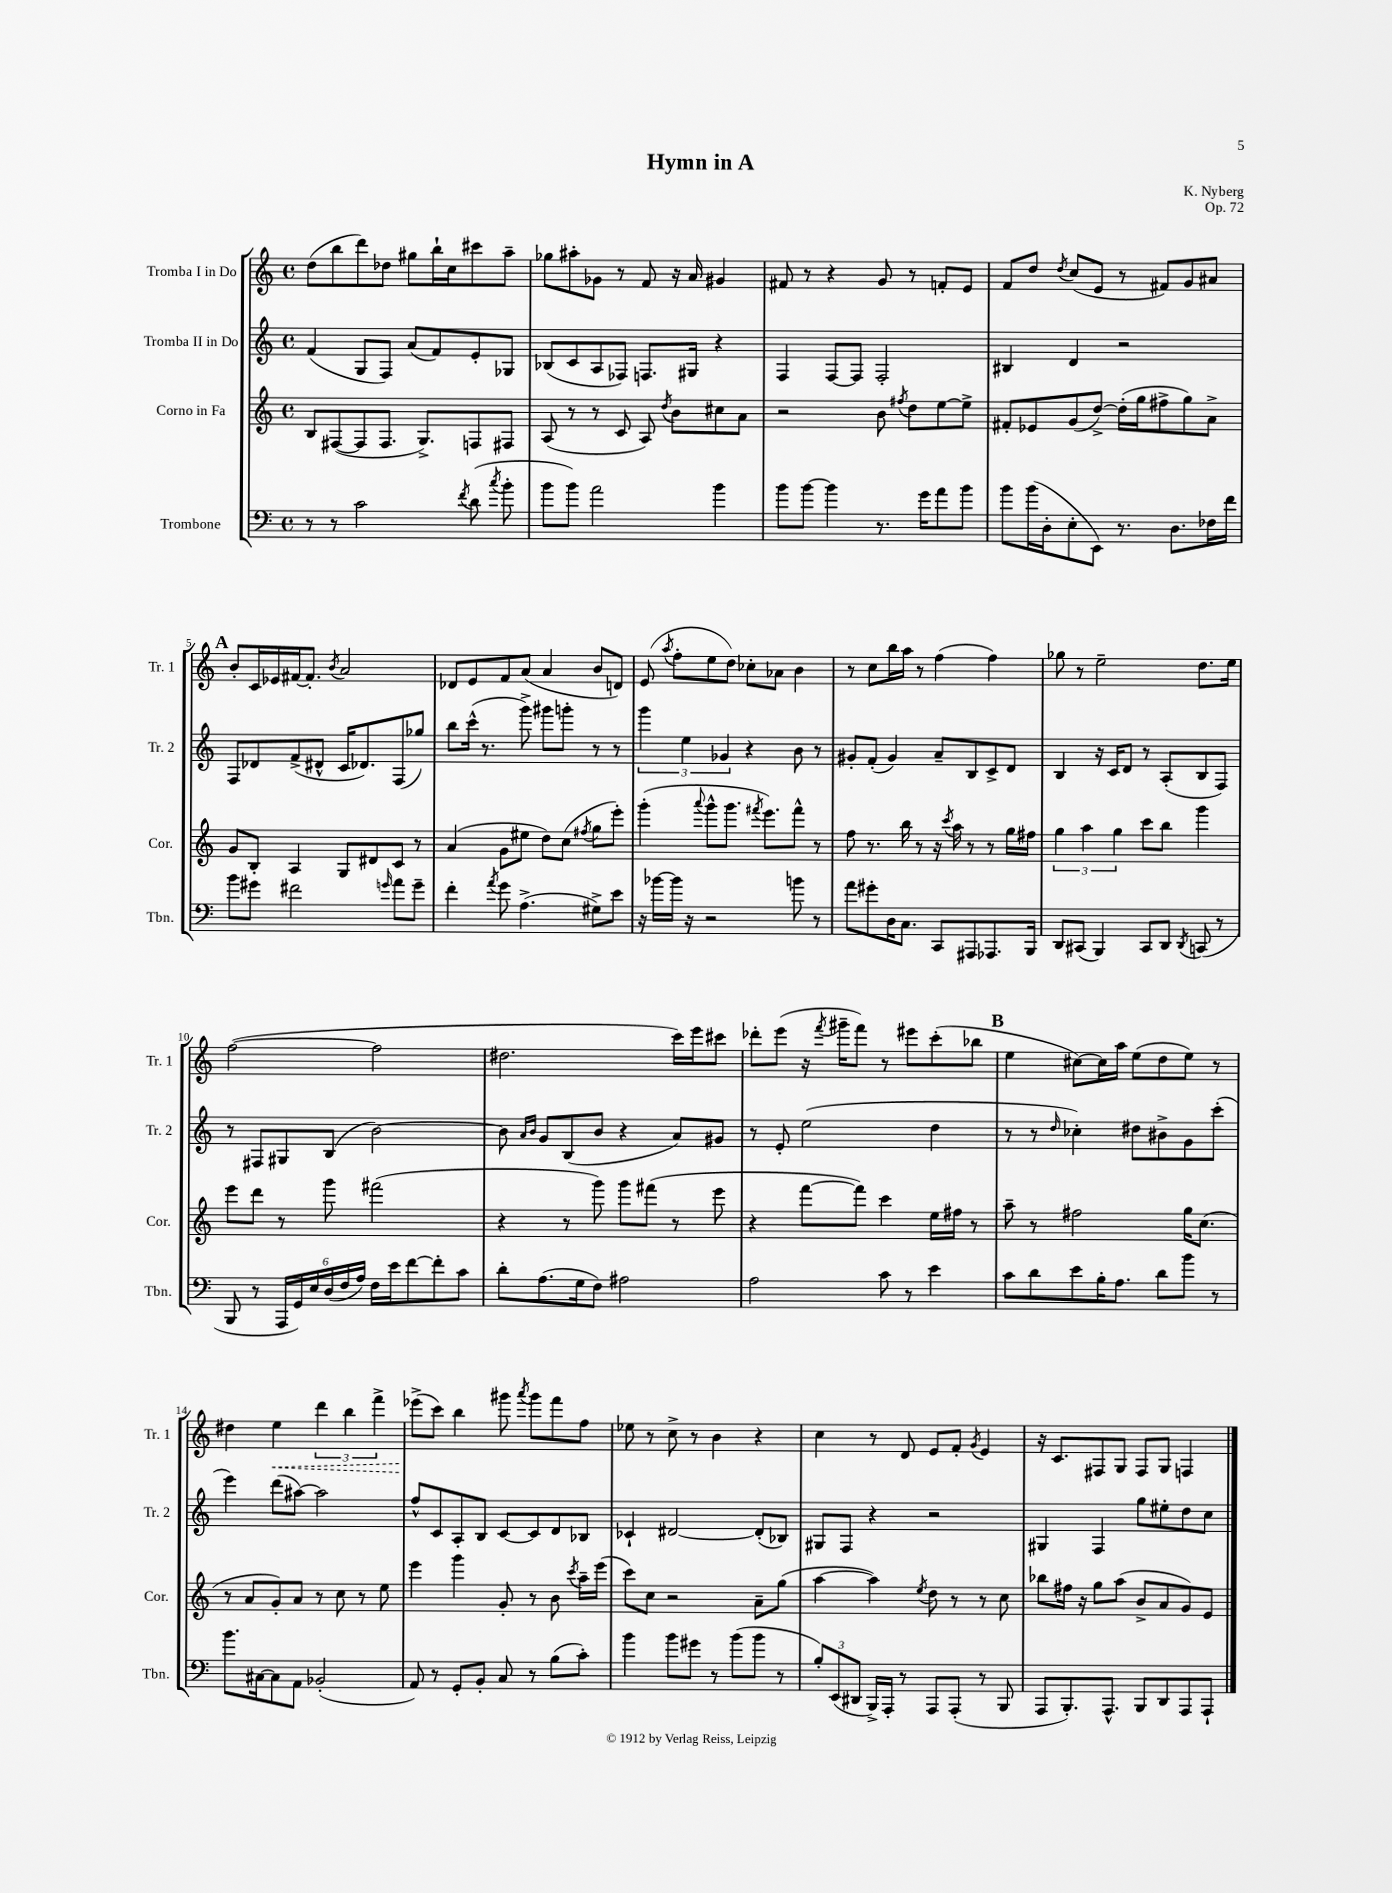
\header { title = "Hymn in A" composer = "K. Nyberg" opus = "Op. 72" }
<<
\new StaffGroup <<
\new Staff = "s0" \with { instrumentName = "Tromba I in Do" shortInstrumentName = "Tr. 1" } {
    \clef treble \key c \major \defaultTimeSignature \time 4/4
    \autoBeamOff d''8[( b''8 d'''8) des''8] gis''8[ b''16-! c''16 cis'''8 a''8]-- |
    ges''8[ ais''8-. ges'8] r8 f'8 r16 a'16 gis'4 |
    fis'8 r8 r4 g'8 r8 f'8[-. e'8] |
    f'8[ d''8] \acciaccatura { d''8 } c''8[( e'8] r8 fis'8[) g'8 ais'8] |
    \mark \markup { \bold "A" } b'8[-. c'16 ees'16 fis'16~ fis'8.]-. \acciaccatura { b'8 } a'2 |
    des'8[ e'8 f'8 a'8]( a'4 b'8[ d'8]) |
    e'8( \acciaccatura { a''8 } f''8[-. e''8 d''8]) ces''8[-. aes'8] b'4 |
    r8 c''8[ b''16 a''16] r8 f''4( f''4) |
    ges''8 r8 e''2-- d''8.[ e''16] |
    f''2~( f''2 |
    dis''2. c'''16[) e'''16 cis'''8] |
    des'''8[-. e'''8]( r16 \acciaccatura { f'''8 } gis'''16[-- f'''8]) r8 eis'''8[ c'''8-.( bes''8] |
    \mark \markup { \bold "B" } e''4 cis''8[~) cis''16 a''16] e''8[( d''8 e''8]) r8 |
    dis''4 \once \override Hairpin.style = #'dashed-line e''4\< \tuplet 3/2 { d'''4 b''4 f'''4-> } |
    ees'''8[->\!( c'''8]) b''4 gis'''8 \acciaccatura { a'''8 } gis'''8[ f'''8 f''8] |
    ees''8 r8 c''8-> r8 b'4 r4 |
    c''4 r8 d'8 e'8[ f'8]-. \acciaccatura { g'8 } e'4 |
    r16 c'8.[ fis8 g8] fis8[ g8] f4 \bar "|." |
}
\new Staff = "s1" \with { instrumentName = "Tromba II in Do" shortInstrumentName = "Tr. 2" } {
    \clef treble \key c \major \defaultTimeSignature \time 4/4
    \autoBeamOff f'4( g8[ f8]) a'8[( f'8) e'8-. ges8] |
    bes8[( c'8 a8 fes8]) f8.[ gis16] r4 |
    f4 f8[~ f8] f2-. |
    bis4 d'4 r2 |
    \mark \markup { \bold "A" } f8[ des'8 f'8->( dis'8]-^ c'16[ des'8.) f8( ges''8]) |
    b''8[ c'''16]-^( r8. g'''8->) gis'''8[ g'''8]-. r8 r8 |
    \tuplet 3/2 { g'''4 e''4 ges'4 } r4 b'8 r8 |
    gis'8[-. f'8]-.( gis'4) a'8[-- b8 c'8-> d'8] |
    b4 r16 c'16[ d'8] r8 a8[-.( b8 f8]) |
    r8 fis8[ gis8 b8]( b'2~) |
    b'8 \grace { a'16[ b'16] } g'8[ b8( b'8] r4 a'8[) gis'8] |
    r8 e'8-. e''2( d''4 |
    \mark \markup { \bold "B" } r8 r8 \grace { d''16 } ces''4-.) dis''8[ bis'8-> g'8 c'''8]-.( |
    e'''4) d'''8[( ais''8]~) ais''2 |
    f''8[-^ c'8 a8-. b8] c'8[~ c'8 d'8 bes8] |
    ces'4-! dis'2~ dis'8[-.( bes8]) |
    gis8[ f8] r4 r2 |
    gis4 f4 g''8[ eis''8-. d''8 c''8] \bar "|." |
}
\new Staff = "s2" \with { instrumentName = "Corno in Fa" shortInstrumentName = "Cor." } {
    \clef treble \key c \major \defaultTimeSignature \time 4/4
    \autoBeamOff b8[ fis8~( fis8 fis8.] g8.[->) f8 fis8] |
    a8( r8 r8 c'8 a8) \acciaccatura { d''8 } b'8[ cis''8 a'8] |
    r2 b'8 \acciaccatura { fis''8 } d''8[ e''8~ e''8]-> |
    fis'8[-. ees'8 g'8( d''8]~->) d''16[-.( g''16 fis''8-> g''8) a'8]-> |
    \mark \markup { \bold "A" } g'8[ b8]-. a4 g8[ dis'8 c'8] r8 |
    a'4( g'8[ eis''8] d''8[) c''8]( \acciaccatura { fis''8 } g''8[ e'''8]-.) |
    g'''4-.( \appoggiatura { a'''8 } g'''8[-^ g'''8.] \acciaccatura { fis'''8 } e'''8.[) fis'''8]-^ r8 |
    f''8 r8. b''16 r8 r16 \acciaccatura { c'''8 } a''16 r8 r8 g''16[ fis''16] |
    \tuplet 3/2 { g''4 a''4 g''4 } c'''8[ b''8] g'''4 |
    e'''8[ d'''8] r8 g'''8 fis'''2( |
    r4 r8 g'''8) g'''8[ fis'''8]( r8 e'''8 |
    r4 f'''8[~ f'''8]) c'''4 e''16[ fis''16] r8 |
    \mark \markup { \bold "B" } a''8-- r8 fis''2 g''16[ c''8.]( |
    r8 a'8[ g'8-.) a'8] r8 c''8 r8 e''8 |
    e'''4 g'''4 g'8-. r8 b'8 \acciaccatura { c'''8 } a''16[-- e'''16]( |
    c'''8[) c''8] r2 a'8[-- g''8]( |
    a''4~ a''4) \acciaccatura { e''8 } d''8 r8 r8 c''8 |
    bes''8[ fis''16] r16 g''8[ a''8]( b'8[-> a'8 g'8) e'8] \bar "|." |
}
\new Staff = "s3" \with { instrumentName = "Trombone" shortInstrumentName = "Tbn." } {
    \clef bass \key c \major \defaultTimeSignature \time 4/4
    \autoBeamOff r8 r8 c'2 \acciaccatura { f'8 } d'8( \acciaccatura { c''8 } b'8-. |
    b'8[ b'8]) a'2 b'4 |
    b'8[ b'8]~ b'4 r8. g'16[ a'8 b'8] |
    b'8[ b'16( d16-. e8-. e,8]) r8. d8.[ fes16 f'16] |
    \mark \markup { \bold "A" } b'8[ gis'8] fis'2 \grace { g'16 } a'8[ g'8]-- |
    f'4-. \acciaccatura { a'8 } g'8 a4.->( gis8[->) e'8] |
    r16 bes'16[~ bes'16] r16 r2 b'8 r8 |
    a'8[ gis'8-. d16 c8.] c,8[ ais,,8 aes,,8. b,,16] |
    d,8[ cis,8]( b,,4) cis,8[ d,8] \acciaccatura { d,8 } c,8( r8 |
    b,,8 r8 \tuplet 6/4 { a,,16[ g,16) e16 d16( f16 a16]) } f16[ e'16 f'8~ f'8-. c'8] |
    d'8[-. a8.( g16 f8]) ais2 |
    a2 c'8 r8 e'4 |
    \mark \markup { \bold "B" } c'8[ d'8 e'8 b16-. a8.] d'8[ b'8] r8 |
    b'8.[ cis16~ cis8 a,8] bes,2-.( |
    a,8) r8 g,8[-. b,8]-. c8 r8 b8[( c'8]-.) |
    b'4 b'8[ gis'8] r8 b'8[( b'8] r8 |
    \tuplet 3/2 { b8[-.) e,8( dis,8] } b,,16[->) a,,16]-. r8 a,,8[ a,,8]-.( r8 b,,8 |
    a,,8[ b,,8.-.) a,,8.]-^ b,,8[ d,8 a,,8 a,,8]-! \bar "|." |
}
>>
>>
